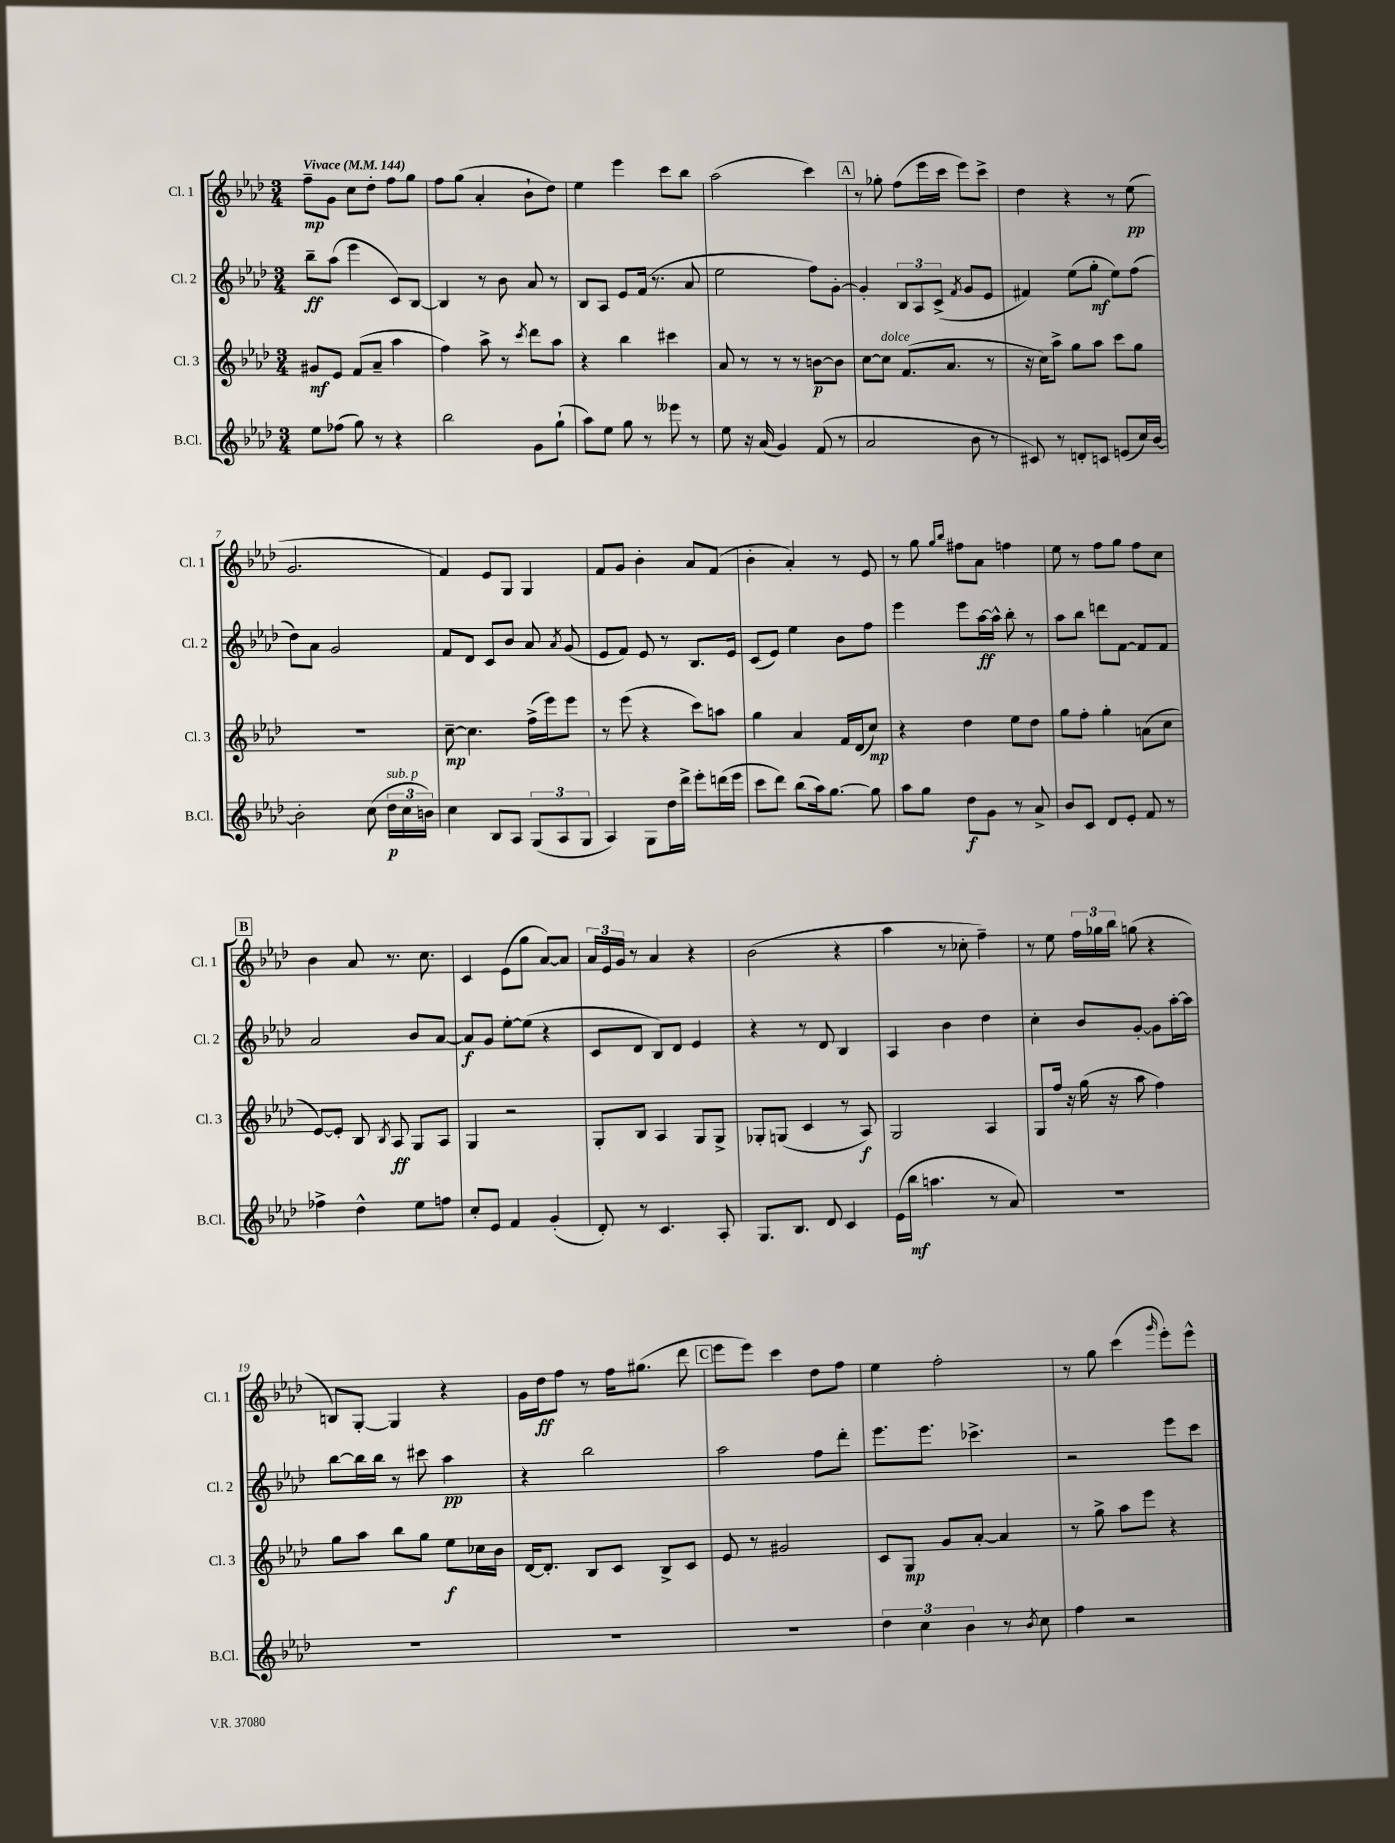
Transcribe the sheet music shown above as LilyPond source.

<<
\new StaffGroup <<
\new Staff = "s0" \with { instrumentName = "Cl. 1" shortInstrumentName = "Cl. 1" } {
    \clef treble \key aes \major \numericTimeSignature \time 3/4 \tempo "Vivace" 4 = 144
    \autoBeamOff f''8[--\mp g'8] c''8[ des''8]-. f''8[ g''8] |
    f''8[ g''8]( aes'4-. bes'8[-! des''8]) |
    ees''4 ees'''4 c'''8[ bes''8] |
    aes''2( c'''4) |
    \mark \markup { \box "A" } r8 ges''8-. f''8[( ees'''16 c'''16] ees'''8[) c'''8]-> |
    des''4 r4 r8 ees''8\pp( |
    g'2. |
    f'4) ees'8[ g8] g4 |
    f'8[ g'8] bes'4-. aes'8[ f'8]( |
    bes'4-. aes'4-.) r8 ees'8 |
    r8 g''8 \grace { g''16[ bes''16] } fis''8[ aes'8] f''4 |
    ees''8 r8 f''8[ g''8] f''8[ c''8] |
    \mark \markup { \box "B" } bes'4 aes'8 r8. c''8. |
    c'4 ees'8[( g''8] aes'8[~) aes'8] |
    \tuplet 3/2 { aes'16[ ees'16 g'16] } r8 aes'4 r4 |
    bes'2( r4 |
    aes''4 r8 ces''8-. f''4--) |
    r8 ees''8 \tuplet 3/2 { f''16[ ges''16 bes''16] } g''8( r4 |
    b8[) g8]~-. g4 r4 |
    g'16[ des''16\ff f''8] r8 f''16[ gis''8.]( des'''8 |
    \mark \markup { \box "C" } ees'''8[ ees'''8]) c'''4 des''8[ f''8] |
    ees''4 f''2-. |
    r8 g''8 c'''4( \grace { g'''16 } ees'''8[-.) ees'''8]-^ \bar "|." |
}
\new Staff = "s1" \with { instrumentName = "Cl. 2" shortInstrumentName = "Cl. 2" } {
    \clef treble \key aes \major \numericTimeSignature \time 3/4
    \autoBeamOff bes''8[--\ff aes''8]( ees'''4 c'8[) bes8]~ |
    bes4 r8 bes'8 aes'8 r8 |
    bes8[ aes8] ees'8[ f'16]( r8. aes'8 |
    ees''2 f''8[) g'8]~-. |
    \mark \markup { \box "A" } g'4-. \tuplet 3/2 { bes8[ aes8 c'8]->( } \acciaccatura { f'8 } g'8[ ees'8] |
    fis'4) ees''8[( g''8]-.\mf ees''8[) f''8]( |
    des''8[) aes'8] g'2 |
    f'8[ des'8] c'8[ bes'8] aes'8 \acciaccatura { aes'8 } g'8( |
    ees'8[ f'8]) ees'8 r8 bes8.[ ees'16] |
    c'8[( ees'8]) ees''4 bes'8[ f''8] |
    ees'''4 ees'''8[ aes''16~\ff aes''16]-^ bes''8-. r8 |
    aes''8[ bes''8] d'''8[ f'8]~ f'8[ f'8] |
    \mark \markup { \box "B" } aes'2 bes'8[ aes'8]~ |
    aes'8[\f g'8] ees''8[~-. ees''8]( r4 |
    c'8[ des'8] bes8[) des'8] ees'4 |
    r4 r8 des'8 bes4 |
    aes4 bes'4 des''4 |
    c''4-. bes'8[ g'8]~-. g'8[ aes''16~-. aes''16] |
    bes''8[~ bes''16 bes''16] r8 cis'''8 aes''4\pp |
    r4 bes''2 |
    \mark \markup { \box "C" } aes''2 f''8[ des'''8]-. |
    ees'''8.[ ees'''8.] ces'''4.-> |
    r2 ees'''8[ c'''8] \bar "|." |
}
\new Staff = "s2" \with { instrumentName = "Cl. 3" shortInstrumentName = "Cl. 3" } {
    \clef treble \key aes \major \numericTimeSignature \time 3/4
    \autoBeamOff gis'8[\mf ees'8] f'8[( aes'8]-- aes''4 |
    f''4) aes''8-> r8 \acciaccatura { c'''8 } des'''8[ aes''8] |
    r4 bes''4 cis'''4 |
    aes'8 r8 r8 r8 b'8[~\p b'8] |
    \mark \markup { \box "A" } c''8[~ c''8]^\markup { \italic "dolce" } f'8.[( aes'8.] r8 |
    r16 c''16[) aes''8]-> g''8[ aes''8] c'''8[ g''8] |
    R2. |
    c''8~--\mp c''4. f''16[->( ees'''16) ees'''8] |
    r8 ees'''8( r4 c'''8[) a''8] |
    g''4 aes'4 f'16[ des'16( c''8]\mp) |
    r4 des''4 ees''8[ des''8] |
    g''8[ f''8]-. g''4-. a'8[( c''8] |
    \mark \markup { \box "B" } ees'8[~) ees'8]-. bes8 \acciaccatura { bes8 } aes8\ff g8[ aes8] |
    g4 r2 |
    g8[-. bes8] aes4 g8[ g8]-> |
    ges8[-. g8]( c'4 r8 aes8\f) |
    g2 aes4 |
    g8[ f''16] r16 g''16( r16 aes''8 f''4) |
    g''8[ aes''8] bes''8[ g''8] ees''8[\f ces''16 bes'16] |
    des'16[~ des'8.]-. bes8[ c'8] bes8[-> c'8] |
    \mark \markup { \box "C" } ees'8 r8 gis'2 |
    c'8[ g8]\mp g'8[ aes'8]~-. aes'4 |
    r8 g''8-> aes''8[ ees'''8] r4 \bar "|." |
}
\new Staff = "s3" \with { instrumentName = "B.Cl." shortInstrumentName = "B.Cl." } {
    \clef treble \key aes \major \numericTimeSignature \time 3/4
    \autoBeamOff ees''8[ fes''8]( g''8) r8 r4 |
    bes''2 g'8[ g''8]-!( |
    aes''8[) ees''8] g''8 r8 eeses'''8 r8 |
    ees''8 r16 aes'16( g'4) f'8( r8 |
    \mark \markup { \box "A" } aes'2 bes'8 r8 |
    cis'8) r8 d'8[-. c'8] e'8[( c''16) bes'16]~ |
    bes'2-. c''8( \tuplet 3/2 { des''16[\p^\markup { \italic "sub. p" } c''16 b'16]) } |
    c''4 bes8[ aes8] \tuplet 3/2 { g8[( aes8 g8] } |
    aes4) g8[ des''16 des'''16]-> ees'''8[-. d'''16( ees'''16] |
    c'''8[ des'''8]) bes''8[( aes''16) g''8.]~ g''8 |
    aes''8[ g''8] des''8[\f g'8] r8 aes'8-> |
    bes'8[ c'8] des'8[ ees'8]-. f'8 r8 |
    \mark \markup { \box "B" } fes''4-> des''4-^ ees''8[ f''8] |
    c''8[-. ees'8] f'4 g'4-.( |
    des'8-.) r8 c'4. aes8-. |
    g8.[ bes8.] des'8 c'4 |
    ees'16[( bes''16]\mf a''4. r8 aes'8) |
    R2. |
    R2. |
    R2. |
    \mark \markup { \box "C" } R2. |
    \tuplet 3/2 { des''4 c''4 bes'4 } r8 \acciaccatura { bes'8 } c''8 |
    f''4 r2 \bar "|." |
}
>>
>>
